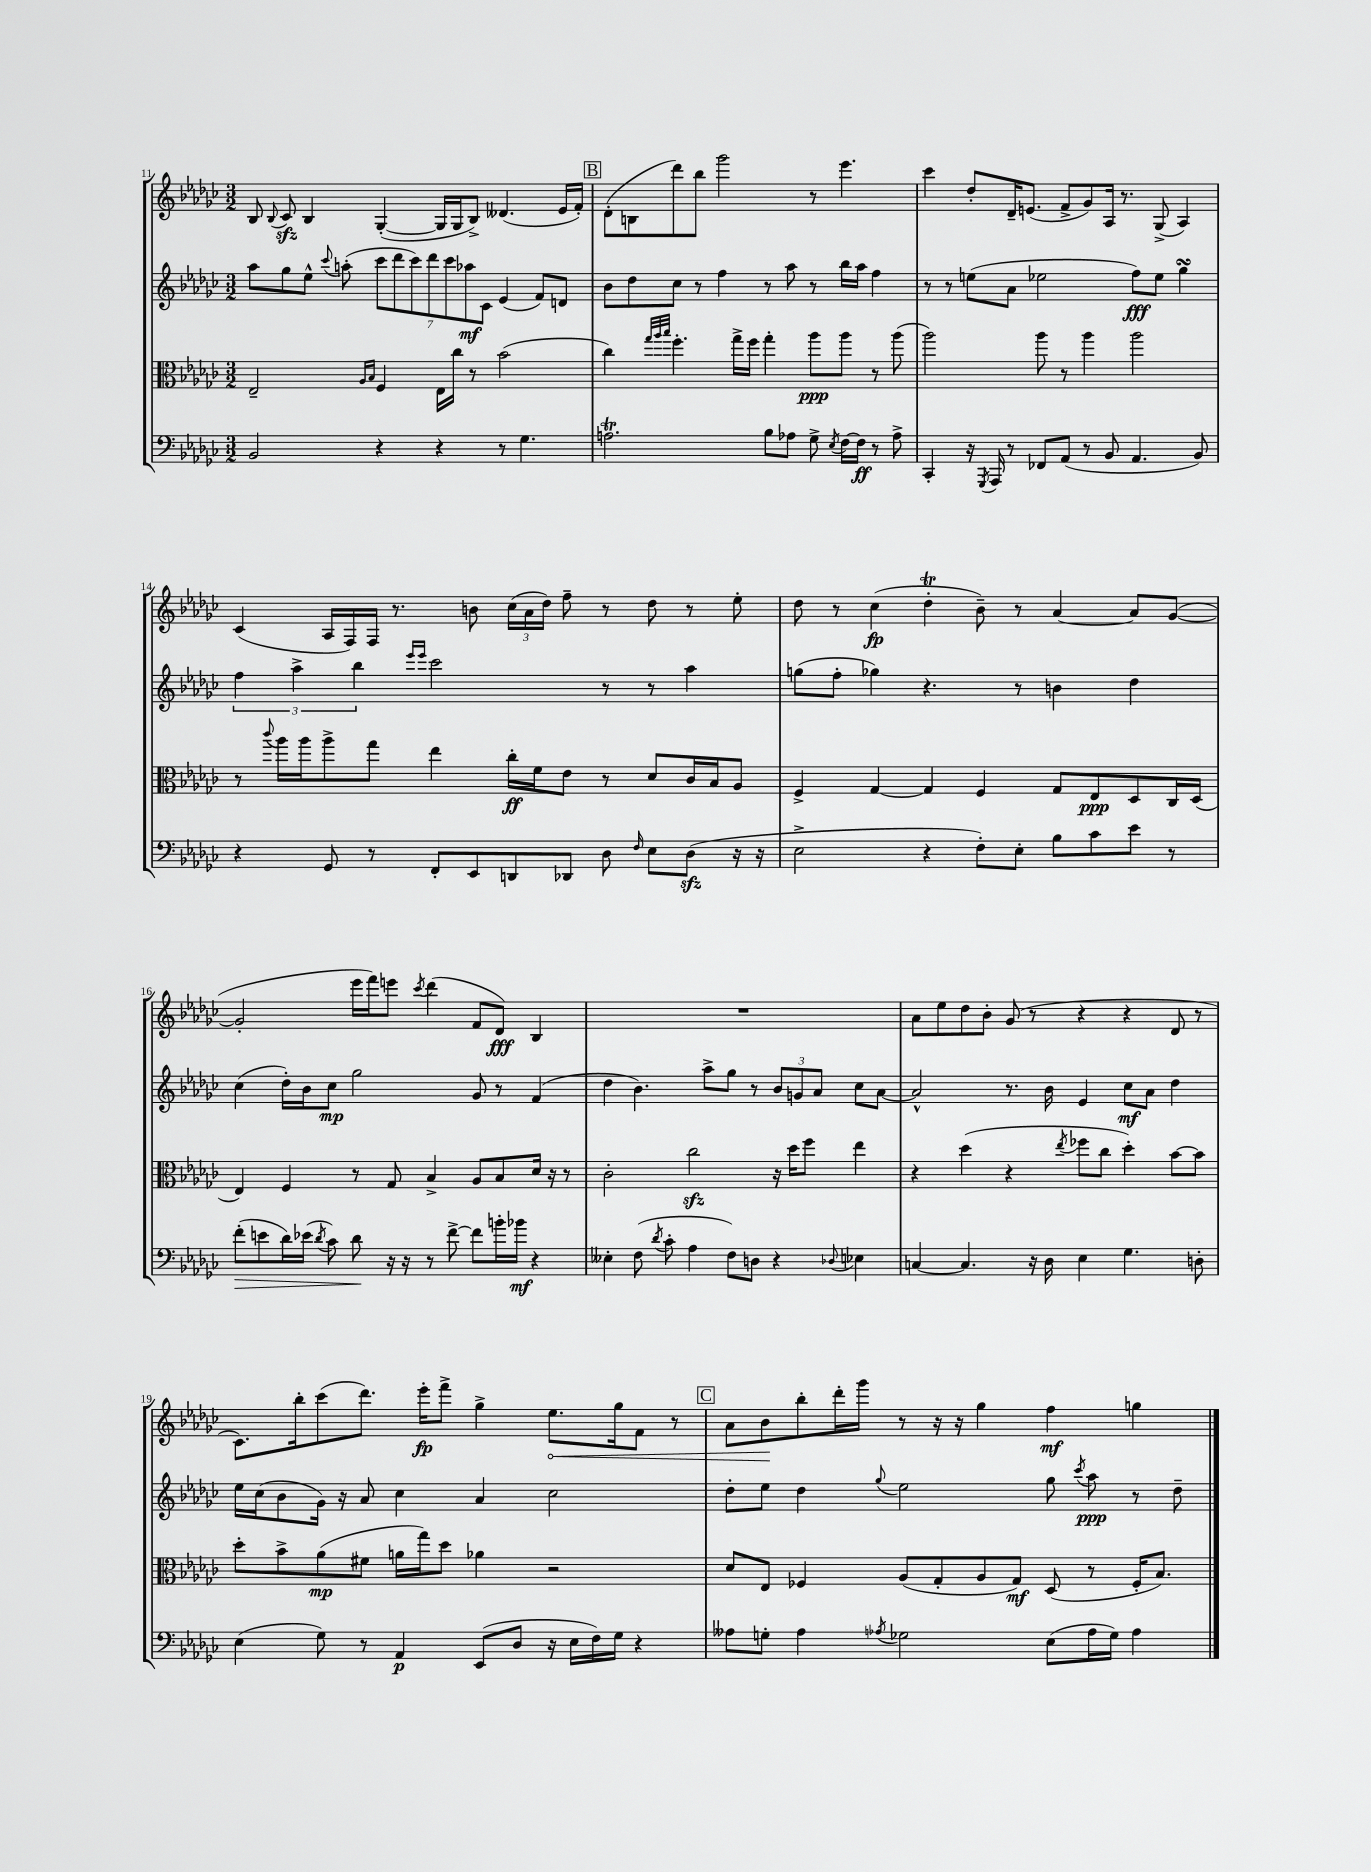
<<
\new StaffGroup <<
\new Staff = "s0" {
    \clef treble \key ges \major \numericTimeSignature \time 3/2
    \autoBeamOff bes8 \appoggiatura { bes8 } ces'8\sfz bes4 ges4~-.( ges16[ ges16 bes8]->) deses'4.( ees'16[ f'16]-.) |
    \mark \markup { \box "B" } des'8[-.( b8 des'''8) bes''8] ges'''2 r8 ees'''4. |
    ces'''4 des''8[-. des'16-- e'8.]( f'8[-> ges'8) aes16] r8. ges8->( aes4) |
    ces'4( aes16[ f16) f16] r8. b'8 \tuplet 3/2 { ces''16[( aes'16 des''16]) } f''8-- r8 des''8 r8 ees''8-. |
    des''8 r8 ces''4\fp( des''4-.\trill bes'8--) r8 aes'4~ aes'8[ ges'8]~( |
    ges'2-. ees'''16[ f'''16) e'''8] \acciaccatura { ces'''8 } des'''4( f'8[ des'8]\fff) bes4 |
    R1. |
    aes'8[ ees''8 des''8 bes'8]-. ges'8( r8 r4 r4 des'8 r8 |
    ces'8.[) bes''16-. ces'''8( des'''8.]) ees'''16[-.\fp f'''8]-> ges''4-> \once \override Hairpin.circled-tip = ##t ees''8.[\< ges''16 f'8] r8 |
    \mark \markup { \box "C" } aes'8[ bes'8\! bes''8-. des'''16-. ges'''16] r8 r16 r16 ges''4 f''4\mf g''4 \bar "|." |
}
\new Staff = "s1" {
    \clef treble \key ges \major \numericTimeSignature \time 3/2
    \autoBeamOff aes''8[ ges''8 ees''8]-^ \appoggiatura { ces'''8 } a''8-.( \tuplet 7/4 { ces'''8[ des'''8 ces'''8) des'''8 ces'''8 aes''8\mf ces'8] } ees'4( f'8[) d'8] |
    \mark \markup { \box "B" } bes'8[ des''8 ces''8] r8 f''4 r8 aes''8 r8 bes''16[ aes''16] f''4 |
    r8 r8 e''8[( aes'8] ees''2 f''8[\fff) ees''8] ges''4\turn |
    \tuplet 3/2 { f''4 aes''4-> bes''4 } \grace { ees'''16[ ees'''16] } ces'''2 r8 r8 aes''4 |
    g''8[( f''8]-. ges''4) r4. r8 b'4 des''4 |
    ces''4( des''16[-.) bes'16 ces''8]\mp ges''2 ges'8 r8 f'4( |
    des''4 bes'4.) aes''8[-> ges''8] r8 \tuplet 3/2 { bes'8[ g'8 aes'8] } ces''8[ aes'8]~ |
    aes'2-^ r8. bes'16 ees'4 ces''8[\mf aes'8] des''4 |
    ees''16[ ces''16( bes'8 ges'16]) r16 aes'8 ces''4 aes'4 ces''2 |
    \mark \markup { \box "C" } des''8[-. ees''8] des''4 \appoggiatura { ges''8 } ees''2 ges''8 \acciaccatura { ces'''8 } aes''8\ppp r8 des''8-- \bar "|." |
}
\new Staff = "s2" {
    \clef alto \key ges \major \numericTimeSignature \time 3/2
    \autoBeamOff ees2-- \grace { aes16[ bes16] } f4 ees16[ ces''16] r8 bes'2( |
    \mark \markup { \box "B" } ces''4) \grace { ges''32[ aes''32 bes''32] } f''4.-. ges''16[-> f''16] ges''4-. aes''8[\ppp aes''8] r8 aes''8( |
    aes''2) aes''8 r8 aes''4 aes''2 |
    r8 \appoggiatura { ces'''8 } aes''16[ aes''16 aes''8-> ges''8] ees''4 ces''16[-.\ff f'16 ees'8] r8 des'8[ ces'16 bes16 aes8] |
    f4-> ges4~ ges4 f4 ges8[ ees8\ppp des8 ces16 des16]( |
    ees4) f4 r8 ges8 bes4-> aes8[ bes8 des'16] r16 r8 |
    ces'2-. ces''2\sfz r16 des''16[ f''8] ees''4 |
    r4 des''4( r4 \acciaccatura { ees''8 } fes''8[ ces''8] des''4-.) bes'8[~ bes'8] |
    des''8[-. bes'8-> aes'8\mp( fis'8] a'16[ ges''16) des''8] aes'4 r2 |
    \mark \markup { \box "C" } des'8[ ees8] fes4 aes8[( ges8-. aes8 ges8]\mf) des8( r8 fes16[-. bes8.]) \bar "|." |
}
\new Staff = "s3" {
    \clef bass \key ges \major \numericTimeSignature \time 3/2
    \autoBeamOff bes,2 r4 r4 r8 ges4. |
    \mark \markup { \box "B" } a2.\trill bes8[ aes8] ges8-> \acciaccatura { ees8 } f16[~ f16]\ff r8 aes8-> |
    ces,4-. r16 \acciaccatura { ges,,8 } aes,,16 r8 fes,8[ aes,8]( r8 bes,8 aes,4. bes,8) |
    r4 ges,8 r8 f,8[-. ees,8 d,8 des,8] des8 \grace { f16 } ees8[ des8]\sfz( r16 r16 |
    ees2-> r4 f8[-.) ees8]-. bes8[ ces'8 ees'8] r8 |
    f'8[-.\>( e'8 des'16) ees'16]( \acciaccatura { des'8 } ces'8) des'8\! r16 r16 r8 f'8~-> f'8[ b'16-. bes'16]\mf r4 |
    eeses4-. f8( \acciaccatura { des'8 } ces'8-. aes4 f8[) d8] r4 \appoggiatura { des8 } ees4 |
    c4~ c4. r16 des16 ees4 ges4. d8-. |
    ees4( ges8) r8 aes,4\p ees,8[( des8] r16 ees16[ f16) ges16] r4 |
    \mark \markup { \box "C" } aeses8[ g8]-. aeses4 \acciaccatura { aes8 } ges2 ees8[( aes16 ges16]) aes4 \bar "|." |
}
>>
>>
\layout { \context { \Score currentBarNumber = #11 } }
